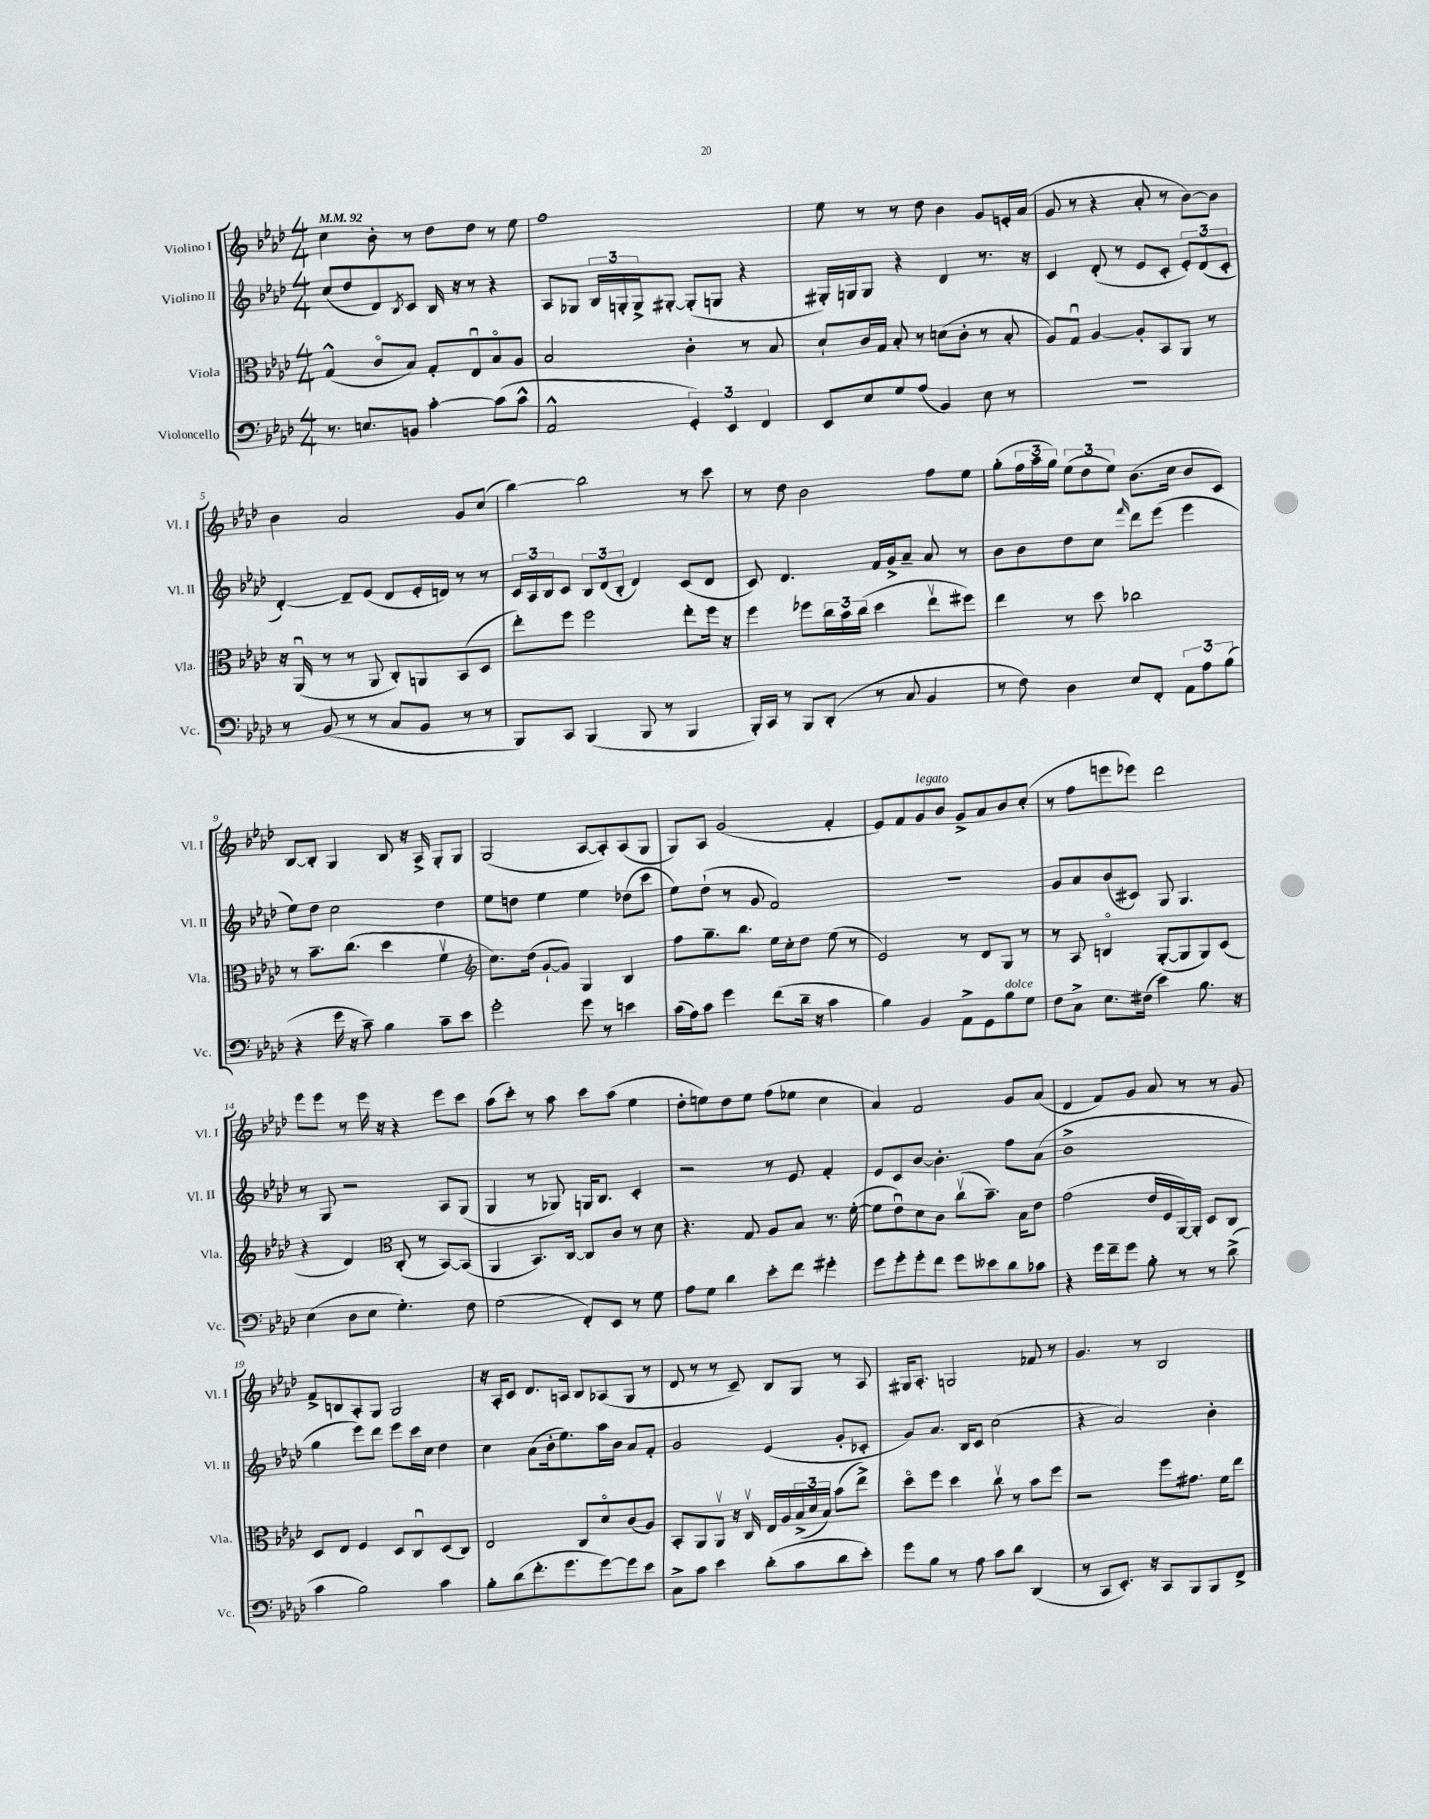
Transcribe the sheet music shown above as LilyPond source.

<<
\new StaffGroup <<
\new Staff = "s0" \with { instrumentName = "Violino I" shortInstrumentName = "Vl. I" } {
    \clef treble \key aes \major \numericTimeSignature \time 4/4 \tempo 4 = 92
    c''4 bes'8-. r8 des''8 des''8 r8 ees''8 |
    f''1 |
    ees''8 r8 r8 des''8 bes'4 g'8 e'16-. aes'16( |
    g'8 r8 r4 aes'8-. r8 bes'8~) bes'8 |
    bes'4 aes'2 g'8 c''8( |
    bes''4~) bes''2 r8 c'''8 |
    r8 des''8 bes'2 f''8 ees''8 |
    g''8-.( \tuplet 3/2 { f''16 aes''16 g''16) } \tuplet 3/2 { ees''8( des''8 ees''8) } bes'8.( c''16 bes'8 c'8) |
    bes8~ bes8-. g4 bes8 r16 aes16-> g8-. g8 |
    g2( aes8~ aes8-.) aes8( g8 |
    g8) aes8 g'2( f'4-. |
    ees'8) f'8 g'8^\markup { \italic "legato" } bes'8 g'8-> aes'8 bes'8 c''8-.( |
    r8 f''8 e'''8 ees'''8) des'''2 |
    ees'''8 ees'''8 r8 ees'''16 r16 r4 ees'''8 c'''8 |
    aes''8( c'''8-.) r8 aes''8 c'''8 aes''8( ees''4 |
    des''8-. e''8) des''8 e''8 f''8( ees''8 c''4 |
    aes'4) f'2 g'8 aes'8( |
    des'4 f'8) g'8 aes'8 r8 r8 g'8 |
    f'8-> b8 aes8-. g8 g2 |
    r16 aes16-. c'8 des'8. a16 bes8 aes8( g8 r8 |
    des'8 r8 r8 c'8--) bes8 g8 r8 aes8 |
    gis16 aes8.-. g2 fes'8 r8 |
    g'4. r8 bes2 \bar "|." |
}
\new Staff = "s1" \with { instrumentName = "Violino II" shortInstrumentName = "Vl. II" } {
    \clef treble \key aes \major \numericTimeSignature \time 4/4
    c''8( des''8 des'8) \acciaccatura { bes8 } c'8 bes16 r16 r8 r4 |
    aes8 ges8 \tuplet 3/2 { bes16 g16-. g16-> } gis8~-. gis8-.( g8 r4 |
    gis16-.) g16 g8 r4 des'4 r8. r16 |
    c'4 des'8-.( r8 ees'8 c'8-. \tuplet 3/2 { ees'8-.) des'8( c'8-. } |
    des'4~-.) des'8-- ees'8( des'8 ees'16-. d'16) r8 r8 |
    \tuplet 3/2 { c'16 aes16 bes16 } c'8 \tuplet 3/2 { bes8 des'8( bes8-. } des'4) c'8( des'8 |
    c'8) des'4. f'16 g'16-> aes'8-- aes'8 r8 |
    bes'8 bes'8 des''8 c''8 \grace { f'''16 } des'''8 ees'''8( ees'''4 |
    ees''8) des''8 c''2 des''4 |
    ees''8 d''8 ees''4 ees''4 des''8( c'''8 |
    ees''8) des''8-!( r8 g'8 f'2) |
    R1 |
    g'8 aes'8 bes'8( cis'8) g8 g4. |
    r8 g8 r2 aes8 g8( |
    g4 r8 ges8) g16 bes8. c'4-. |
    r2 r8 ees'8 f'4-. |
    ees'8 c'8 bes'8~ bes'4.-. f''8 aes'8( |
    bes'1-> |
    g''4 ees'''8) des'''8 ees'''8 c'''16 c''16 des''4 |
    c''4 aes'8( bes'16-. ees''8.) aes''16 bes'16 aes'8 f'8-. |
    g'2 ees'4( g'8-. ces'8-. |
    g'8) aes'8. bes16 c'8 c''2( |
    r4 aes'2) bes'4-. \bar "|." |
}
\new Staff = "s2" \with { instrumentName = "Viola" shortInstrumentName = "Vla." } {
    \clef alto \key aes \major \numericTimeSignature \time 4/4
    g4-^( c'8\flageolet bes8) g8-. ees8\downbow bes8\flageolet aes8 |
    bes2 c'4-. r8 bes8 |
    des'8-! c'16 g16 bes8-. r8 d'8( c'8-. r8 bes8-. |
    aes8) g8\downbow aes4~ aes8-. bes,8 aes,8 r8 |
    r16 aes,16\downbow( r8 r8 aes,8 c8-.) a,8 bes,8( des8 |
    ees''8-.) f''8 f''2 ees''8-. f''16 r16 |
    f''4 fes''8 \tuplet 3/2 { c''16 bes'16 c''16( } des''4 ees''8\upbow fis''8) |
    ees''4 r8 des''8 ces''2 |
    r8 bes'8.-- c''8.( des''4 f'4\upbow |
    \clef treble c''8.) des''16( g'8~-! g'8) g4 bes4 |
    f''8 g''8.-- bes''8. ees''16 c''16-. des''8 ees''8( r8 |
    ees'2) r8 des'8 g8 r8 |
    r8 aes8 b4\flageolet g8~-.( g8 g8) c'8( |
    r4 des'4) \clef alto c8-.( r8 bes,8~) bes,8( |
    aes,4 bes,8.) c16~ c8 c'8 r8 des'8 |
    r4. g8 aes8 bes8 r8. f'16~-.( |
    f'8 ees'8\downbow) des'8 c'8 c''8\upbow( bes'8.--) bes16 ees'8 |
    g'2( ees'16 f16 aes,16~) aes,16-. des8 c8 |
    des8 ees8 f4 des8 c8\downbow des8( c8) |
    ees2 c8 des'8\flageolet c'8( aes8) |
    bes,8-. aes,8 aes,8\upbow r16 c16\upbow ees16 aes16 \tuplet 3/2 { bes16->( des'16 bes16) } bes'8( ees''8->) |
    des''8\flageolet f''8 des''4 c''8\upbow r8 bes'8 f''8 |
    r2 f''8 gis'8. f'16 ees''8 \bar "|." |
}
\new Staff = "s3" \with { instrumentName = "Violoncello" shortInstrumentName = "Vc." } {
    \clef bass \key aes \major \numericTimeSignature \time 4/4
    r8. e8. b,8 c'4~-. c'8( c'8-^ |
    aes,2-^ \tuplet 3/2 { g,4-.) ees,4 f,4 } |
    ees,8 ees8 g8 aes8( bes,4) ees8 r8 |
    R1 |
    r8 bes,8( r8 r8 c8 bes,8 r8 r8 |
    bes,,8) c,8 bes,,4( bes,,8 r8 bes,,4 |
    bes,,16-.) c,16 r8 bes,,8 des,8-.( r8 c8 bes,4 |
    r8 f8) des4 ees8 f,8-. \tuplet 3/2 { aes,8 aes8 bes8( } |
    r4 g'16 r16 c'8--) bes4 c'8-- ees'8 |
    g'2-. g'8 r8 e'4 |
    c'16( aes16) c'8 g'4 f'8( des'16-- r16 c'4 |
    bes4) bes,4 aes,8-> g,8 bes8^\markup { \italic "dolce" } g8 |
    f8 c8-> ees8. fis16( ees'4) bes8. r16 |
    ees4( des8 ees8 g4.-.) f8 |
    g2( f,8-.) ees,8 r8 g8 |
    aes8 g8 des'4 ees'8-. f'8 gis'4-. |
    g'8 g'8-. g'8-. f'8 g'8 eeses'8 des'8 ces'8 |
    r4 g'16 f'16-- g'8 bes8-. r8 r8 des'8->( |
    c'4 bes2) c'4 |
    bes8-. des'8( f'8.-. g'8. g'8~) g'8 ees'8 |
    c8-> c'8 ees'4 des'8-.( c'8 des'8 ees'8-.) |
    g'8 bes8 r8 aes8 c'8 des'8 des,4( |
    r8 c,8 ees,8.-.) r16 c,8 bes,,8 bes,,8 f,8-> \bar "|." |
}
>>
>>
